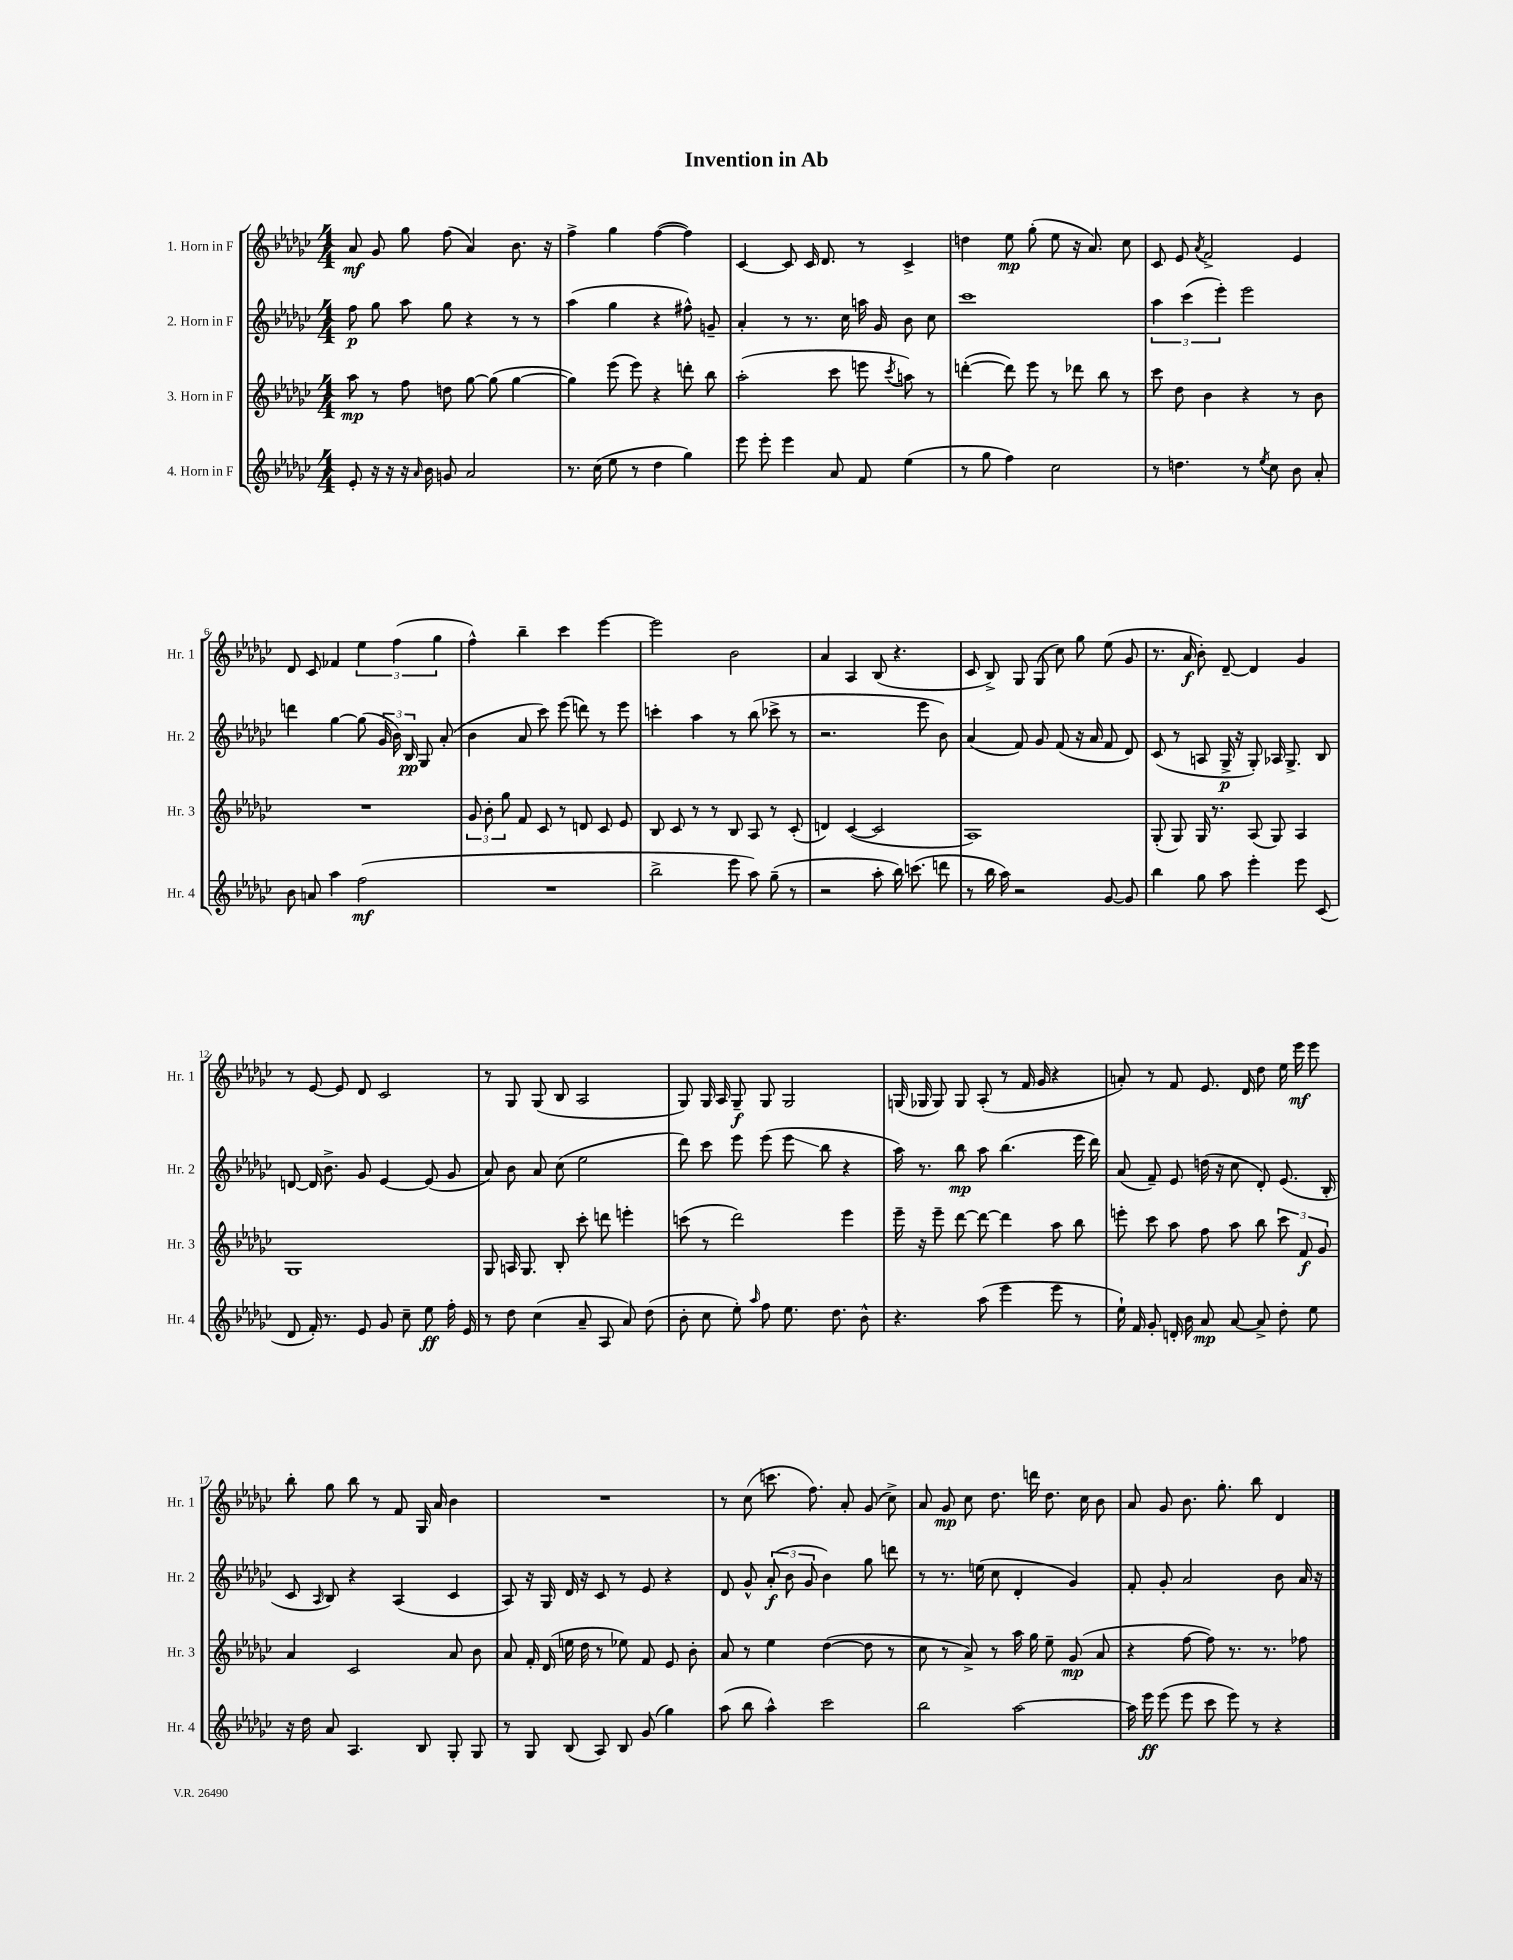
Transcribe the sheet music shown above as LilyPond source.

\header { title = "Invention in Ab" }
<<
\new StaffGroup <<
\new Staff = "s0" \with { instrumentName = "1. Horn in F" shortInstrumentName = "Hr. 1" } {
    \clef treble \key ges \major \numericTimeSignature \time 4/4
    \autoBeamOff aes'8\mf ges'8 ges''8 f''8( aes'4) bes'8. r16 |
    f''4-> ges''4 f''4~( f''4) |
    ces'4~ ces'8 ces'16 des'8. r8 ces'4-> |
    d''4 ees''8\mp ges''8-.( ees''8 r16 aes'8.) ces''8 |
    ces'8 ees'8 \acciaccatura { aes'8 } f'2-> ees'4 |
    des'8 ces'8 fes'4 \tuplet 3/2 { ees''4 f''4( ges''4 } |
    f''4-^) bes''4-- ces'''4 ees'''4~ |
    ees'''2 bes'2 |
    aes'4 aes4 bes8( r4. |
    ces'8 bes8->) ges8 ges8( ces''8) ges''8 ees''8( ges'8 |
    r8. aes'16\f bes'8-.) des'8~-- des'4 ges'4 |
    r8 ees'8~ ees'8 des'8 ces'2 |
    r8 ges8 ges8( bes8 aes2 |
    ges8) ges16 aes16 ges8--\f ges8 ges2 |
    g16( ges16 ges8) ges8 aes8-.( r8 f'16 ges'16 r4 |
    a'8-.) r8 f'8 ees'8. des'16 des''8 ees''16 ees'''16\mf ees'''8 |
    bes''8-. ges''8 bes''8 r8 f'8 ges16 aes'16 bes'4 |
    R1 |
    r8 ces''8( c'''8. f''8.) aes'8-. ges'8( ces''8->) |
    aes'8 ges'8\mp ces''8 des''8. d'''16 des''8. ces''16 bes'8 |
    aes'8 ges'8 bes'8. ges''8.-. bes''8 des'4 \bar "|." |
}
\new Staff = "s1" \with { instrumentName = "2. Horn in F" shortInstrumentName = "Hr. 2" } {
    \clef treble \key ges \major \numericTimeSignature \time 4/4
    \autoBeamOff f''8\p ges''8 aes''8 ges''8 r4 r8 r8 |
    aes''4( ges''4 r4 fis''8-^) g'8-- |
    aes'4-. r8 r8. ces''16 a''16 ges'16 bes'8 ces''8 |
    ces'''1 |
    \tuplet 3/2 { aes''4 ces'''4( ees'''4-.) } ees'''2 |
    d'''4 ges''4~ ges''8( \tuplet 3/2 { ges'16 bes'16) bes16\pp } ges8 aes'8-.( |
    bes'4 aes'8 ces'''8) ees'''8( d'''8) r8 ees'''8 |
    c'''4-. aes''4 r8 bes''8( ces'''8-> r8 |
    r2. ees'''8 bes'8) |
    aes'4( f'8) ges'8 f'8( r16 aes'16 f'8 des'8) |
    ces'8( r8 a8 ges16->\p r16 ges8-.) aes16 ges8.-> bes8 |
    d'8~ d'16 bes'8.-> ges'8 ees'4~ ees'8( ges'8 |
    aes'8) bes'8 aes'8 ces''8( ees''2 |
    des'''8) ces'''8 ees'''8 ees'''8( ees'''8\glissando bes''8 r4 |
    aes''16) r8. bes''8\mp aes''8 bes''4.( ees'''16 des'''16) |
    aes'8( f'8--) ees'8 d''16( r16 ces''8 des'8-.) ees'8.( bes16-. |
    ces'8 \grace { aes16 } bes8) r4 aes4( ces'4 |
    aes8) r16 ges16 des'16 r16 ces'8 r8 ees'8 r4 |
    des'8 ges'8-^ \tuplet 3/2 { aes'8-.\f( bes'8 ges'8 } bes'4) ges''8 d'''8 |
    r8 r8. e''16( ces''8 des'4-. ges'4) |
    f'8-. ges'8-. aes'2 bes'8 aes'16 r16 \bar "|." |
}
\new Staff = "s2" \with { instrumentName = "3. Horn in F" shortInstrumentName = "Hr. 3" } {
    \clef treble \key ges \major \numericTimeSignature \time 4/4
    \autoBeamOff aes''8\mp r8 f''8 d''8 ges''8~ ges''8( ges''4~ |
    ges''4) ees'''8( ees'''8) r4 d'''8-. bes''8 |
    aes''2-.( ces'''8 e'''8 \acciaccatura { ces'''8 } a''8) r8 |
    d'''4~-.( d'''8) ees'''8 r8 des'''8 bes''8 r8 |
    ces'''8 des''8 bes'4 r4 r8 bes'8 |
    R1 |
    \tuplet 3/2 { ges'8 bes'8-. ges''8 } f'8 ces'8 r8 d'8 ces'8 ees'8 |
    bes8 ces'8 r8 r8 bes8 aes8 r8 ces'8-.( |
    d'4) ces'4~( ces'2 |
    aes1) |
    ges8-.( ges8) ges16 r8. aes8( ges8) aes4 |
    ges1 |
    ges8 a16 ges8. bes8-. ces'''8-. d'''8 e'''4-. |
    c'''8( r8 des'''2) ees'''4 |
    ees'''16-- r16 ees'''8-- des'''8~ des'''8~ des'''4 aes''8 bes''8 |
    e'''8-. ces'''8 aes''8 f''8 aes''8 bes''8 \tuplet 3/2 { ces'''8 f'8\f ges'8 } |
    aes'4 ces'2 aes'8 bes'8 |
    aes'8 f'16-. des'16( e''16 des''16 r8 ees''8) f'8 ees'8 bes'8-. |
    aes'8 r8 ees''4 des''4~( des''8 r8 |
    ces''8 r8 aes'8->) r8 aes''16 ges''16 ees''8-- ges'8\mp( aes'8 |
    r4 f''8~ f''8) r8. r8. fes''8 \bar "|." |
}
\new Staff = "s3" \with { instrumentName = "4. Horn in F" shortInstrumentName = "Hr. 4" } {
    \clef treble \key ges \major \numericTimeSignature \time 4/4
    \autoBeamOff ees'8-. r16 r16 r16 \grace { aes'16 } bes'16 g'8 aes'2 |
    r8. ces''16( ees''8 r8 des''4 ges''4) |
    ees'''8 ees'''8-. ees'''4 aes'8 f'8 ees''4( |
    r8 ges''8 f''4) ces''2 |
    r8 d''4. r8 \acciaccatura { ees''8 } ces''8 bes'8 aes'8-. |
    bes'8 a'8 aes''4 f''2\mf( |
    R1 |
    bes''2-> ees'''8 aes''8) ges''8--( r8 |
    r2 aes''8-. bes''16) c'''8.( d'''8 |
    r8 bes''16 aes''16) r2 ges'8~ ges'8 |
    bes''4 ges''8 aes''8 ees'''4-. ees'''8 ces'8( |
    des'8 f'16-.) r8. ees'8 ges'8 ces''8-- ees''8\ff f''16-. ees'16 |
    r8 des''8 ces''4( aes'8-- aes8 aes'8) des''8( |
    bes'8-. ces''8 ees''8-.) \grace { aes''16 } f''8 ees''8. des''8. bes'8-^ |
    r4. aes''8( ees'''4 ees'''8 r8 |
    ees''16-!) f'16 ges'8-. d'16-. bes'16 aes'8\mp aes'8~ aes'8-> des''8-. ees''8 |
    r16 des''16 aes'8 aes4. bes8 ges8-. ges8 |
    r8 ges8 bes8( aes8) bes8 ges'8( ges''4) |
    aes''8( bes''8 aes''4-^) ces'''2 |
    bes''2 aes''2~ |
    aes''16 ees'''16\ff ees'''8( ees'''8 ces'''8 ees'''8) r8 r4 \bar "|." |
}
>>
>>
